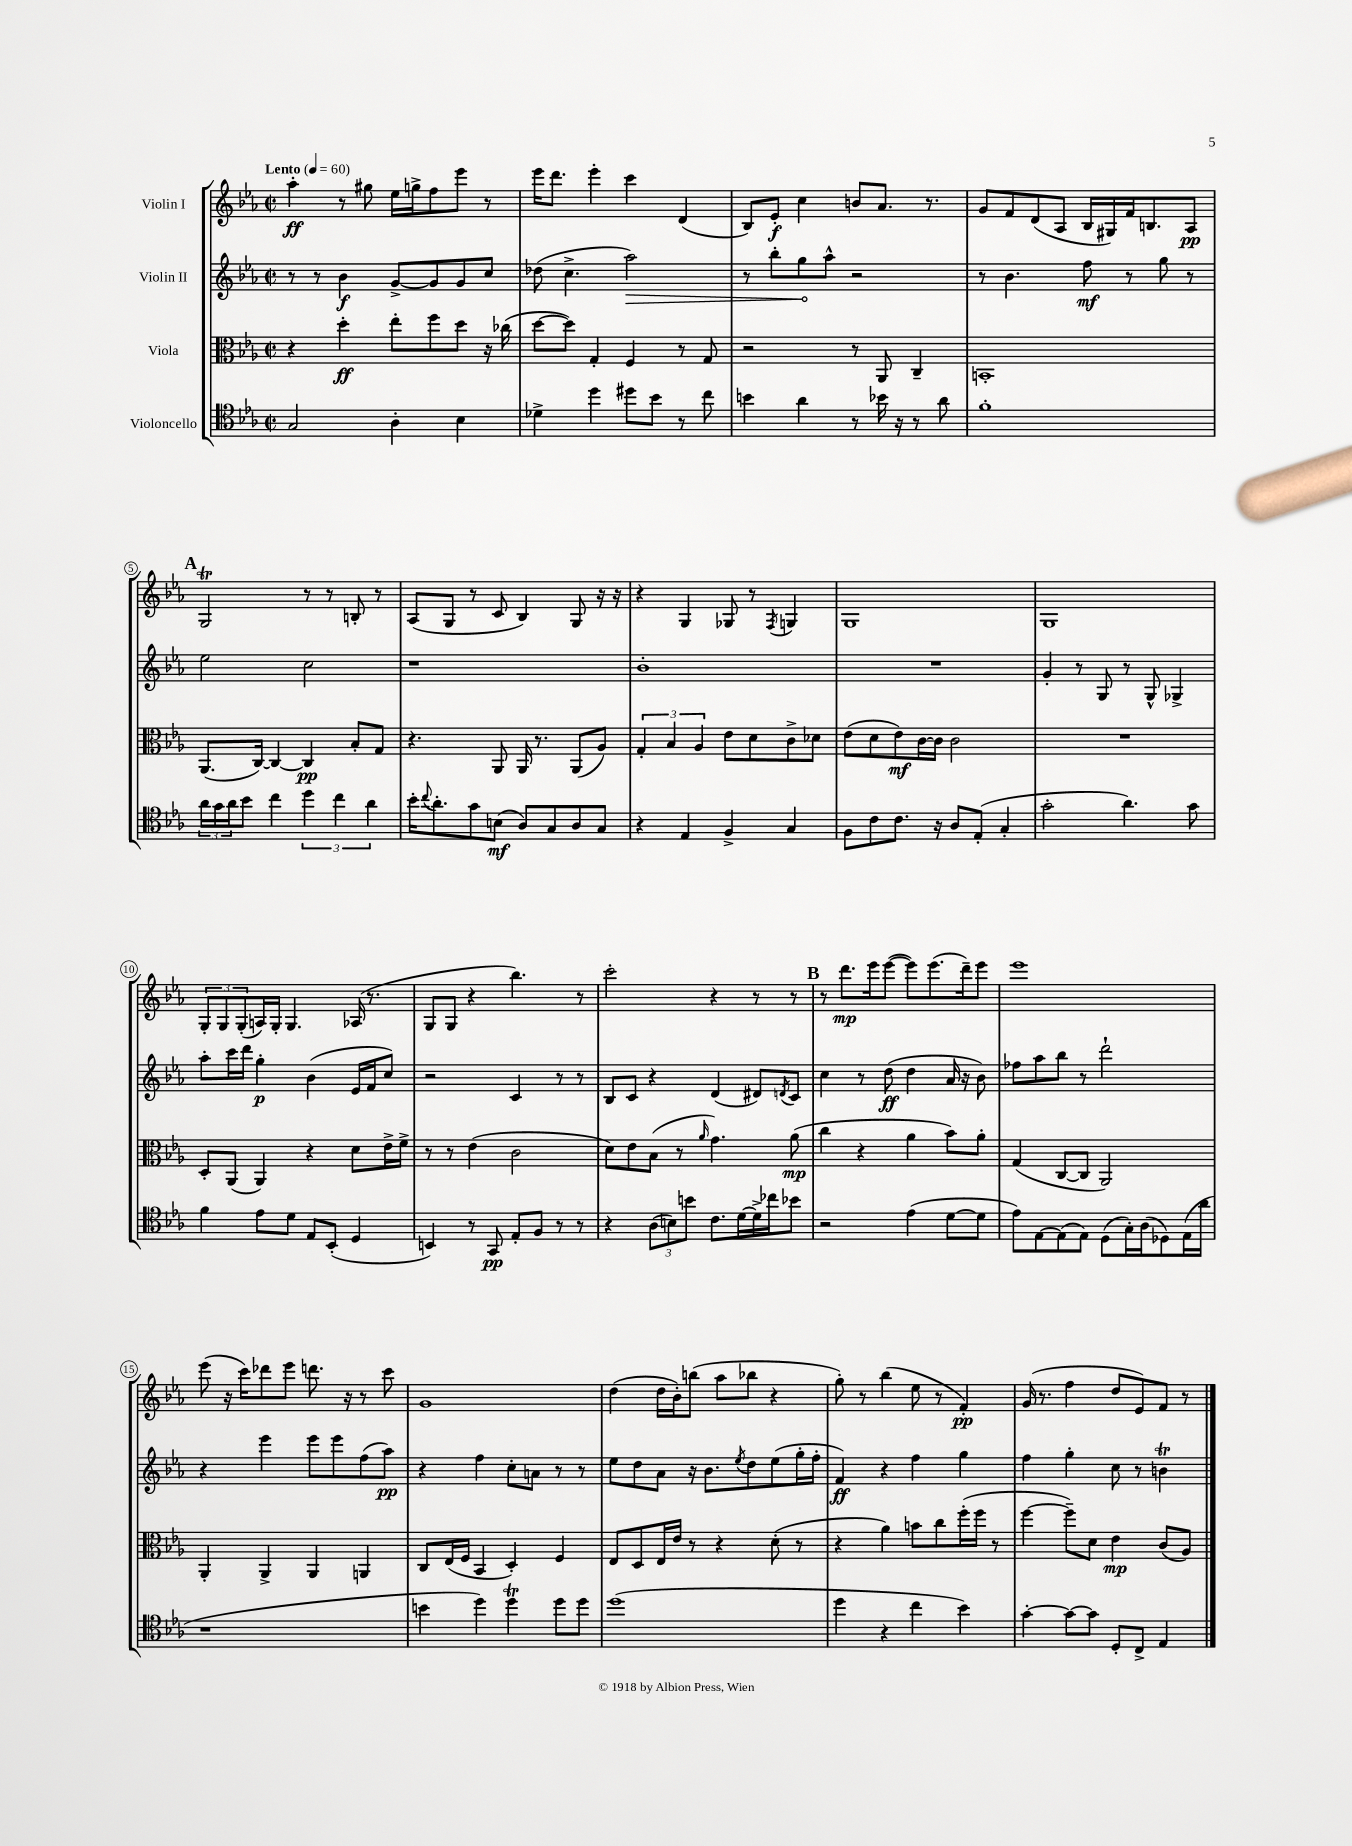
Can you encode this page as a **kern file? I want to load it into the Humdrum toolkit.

**kern	**dynam	**kern	**dynam	**kern	**dynam	**kern	**dynam
*part4	*part4	*part3	*part3	*part2	*part2	*part1	*part1
*staff4	*staff4	*staff3	*staff3	*staff2	*staff2	*staff1	*staff1
*I"Violoncello	*	*I"Viola	*	*I"Violin II	*	*I"Violin I	*
*clefC4	*	*clefC3	*	*clefG2	*	*clefG2	*
*k[b-e-a-]	*	*k[b-e-a-]	*	*k[b-e-a-]	*	*k[b-e-a-]	*
*M2/2	*	*M2/2	*	*M2/2	*	*M2/2	*
*met(c|)	*	*met(c|)	*	*met(c|)	*	*met(c|)	*
*MM60	*	*MM60	*	*MM60	*	*MM60	*
=1	=1	=1	=1	=1	=1	=1	=1
!	!	!	!	!	!	!LO:TX:a:B:t=Lento	!
2G/	.	4r	.	8r	.	4aa-'\	ff
.	.	.	.	8r	.	.	.
.	.	4dd'\	ff	4b-\	f	8r	.
.	.	.	.	.	.	8gg#X\	.
4A-'\	.	8ee-'\L	.	[8g^/L	.	16ee-\LL	.
.	.	.	.	.	.	16ggn^\J	.
.	.	8ff\	.	8g/]	.	8ff\	.
4B-\	.	8dd\J	.	8g/	.	8eee-\J	.
.	.	16r	.	8cc/J	.	8r	.
.	.	(16cc-X\	.	.	.	.	.
=2	=2	=2	=2	=2	=2	=2	=2
4d-X^\	.	[8dd\L	.	(8dd-X\	.	16eee-\KL	.
.	.	.	.	.	.	8.ddd\J	.
.	.	8dd\J])	.	4.cc^\	.	.	.
4dd\	.	4G'/	.	.	.	4eee-'\	.
!	!	!	!	!	!LO:HP:b	!	!
8dd#X\L	.	4F/	.	2aa-\)	>	4ccc\	.
8b-\J	.	.	.	.	.	.	.
8r	.	8r	.	.	.	(4d/	.
8cc\	.	8G/	.	.	.	.	.
=3	=3	=3	=3	=3	=3	=3	=3
4bn\	.	2r	.	8r	.	8B-/L)	.
.	.	.	.	8bb-'\L	.	8e-'/J	f
4a-\	.	.	.	8gg\	.	4cc\	.
.	.	.	.	8aa-^^\J	]	.	.
8r	.	8r	.	2r	.	8bn/L	.
16b-X\	.	8AA-/	.	.	.	8.a-/J	.
16r	.	.	.	.	.	.	.
8r	.	4C~/	.	.	.	.	.
.	.	.	.	.	.	8.r	.
8a-\	.	.	.	.	.	.	.
=4	=4	=4	=4	=4	=4	=4	=4
1f'	.	1BBn'	.	8r	.	8g/L	.
.	.	.	.	4.b-\	.	8f/	.
.	.	.	.	.	.	(8d/	.
.	.	.	.	.	.	8A-/J	.
.	.	.	.	8ff\	mf	16B-/LL	.
.	.	.	.	.	.	16G#X/)	.
.	.	.	.	8r	.	16f/J	.
.	.	.	.	.	.	8.Bn/	.
.	.	.	.	8gg\	.	.	.
.	.	.	.	8r	.	8A-/J	pp
!!LO:LB:g=z
!!LO:REH:place=s1:t=A
=5	=5	=5	=5	=5	=5	=5	=5
24a-\LL	.	(8.AA-/L	.	2ee-\	.	2Gt/	.
24g\	.	.	.	.	.	.	.
24a-\J	.	.	.	.	.	.	.
8b-\J	.	.	.	.	.	.	.
.	.	[16C/Jk)	.	.	.	.	.
4cc\	.	4C/_	.	.	.	.	.
6dd\	.	4C/]	pp	2cc\	.	8r	.
.	.	.	.	.	.	8r	.
6cc\	.	.	.	.	.	.	.
.	.	8B-'/L	.	.	.	8Bn'/	.
6a-\	.	.	.	.	.	.	.
.	.	8G/J	.	.	.	8r	.
=6	=6	=6	=6	=6	=6	=6	=6
16b-'\KL	.	4.r	.	1r	.	(8A-/L	.
8qqcc/	.	.	.	.	.	.	.
8.a-'\	.	.	.	.	.	.	.
.	.	.	.	.	.	8G/J	.
8g\	.	.	.	.	.	8r	.
(8Bn\J	mf	8AA-/	.	.	.	8c/	.
8A-/L)	.	16AA-/	.	.	.	4B-/)	.
.	.	8.r	.	.	.	.	.
8G/	.	.	.	.	.	.	.
8A-/	.	(8AA-/L	.	.	.	8G/	.
8G/J	.	8A-/J)	.	.	.	16r	.
.	.	.	.	.	.	16r	.
=7	=7	=7	=7	=7	=7	=7	=7
4r	.	6G'/	.	1b-'	.	4r	.
.	.	6B-/	.	.	.	.	.
4E-/	.	.	.	.	.	4G/	.
.	.	6A-/	.	.	.	.	.
4F^/	.	8e-\L	.	.	.	8G-X/	.
.	.	8d\	.	.	.	8r	.
.	.	.	.	.	.	8qF/	.
4G/	.	8c^\	.	.	.	4Gn/	.
.	.	8d-X\J	.	.	.	.	.
=8	=8	=8	=8	=8	=8	=8	=8
8F\L	.	(8e-\L	.	1r	.	1G	.
8c\	.	8d\	.	.	.	.	.
8.c\J	.	8e-\)	mf	.	.	.	.
.	.	[16c\L	.	.	.	.	.
16r	.	16c\JJ]	.	.	.	.	.
8A-/L	.	2c\	.	.	.	.	.
(8E-'/J	.	.	.	.	.	.	.
4G'/	.	.	.	.	.	.	.
=9	=9	=9	=9	=9	=9	=9	=9
2g'\	.	1r	.	4g'/	.	1G	.
.	.	.	.	8r	.	.	.
.	.	.	.	8G/	.	.	.
4.a-\)	.	.	.	8r	.	.	.
.	.	.	.	8G^^/	.	.	.
.	.	.	.	4G-X^/	.	.	.
8g\	.	.	.	.	.	.	.
!!LO:LB:g=z
=10	=10	=10	=10	=10	=10	=10	=10
4f\	.	8D'/L	.	8aa-'\L	.	12G'/L	.
.	.	.	.	.	.	12G/	.
.	.	(8AA-/J	.	16ccc\L	.	.	.
.	.	.	.	.	.	(12G'/	.
.	.	.	.	16ddd\JJ	.	.	.
8e-\L	.	4AA-/)	.	4gg'\	p	16An/L)	.
.	.	.	.	.	.	16G'/JJ	.
8d\J	.	.	.	.	.	4.G/	.
8E-/L	.	4r	.	(4b-\	.	.	.
(8BB-'/J	.	.	.	.	.	.	.
4D/	.	8d\L	.	16e-/LL	.	(16A-X/	.
.	.	.	.	16f/J	.	8.r	.
.	.	16e-^\L	.	8cc/J)	.	.	.
.	.	16f^\JJ	.	.	.	.	.
=11	=11	=11	=11	=11	=11	=11	=11
4BBn/)	.	8r	.	2r	.	8G/L	.
.	.	8r	.	.	.	8G/J	.
8r	.	(4e-\	.	.	.	4r	.
8GG/	pp	.	.	.	.	.	.
8E-'/L	.	2c\	.	4c/	.	4.bb-\)	.
8F/J	.	.	.	.	.	.	.
8r	.	.	.	8r	.	.	.
8r	.	.	.	8r	.	8r	.
=12	=12	=12	=12	=12	=12	=12	=12
4r	.	8d\L)	.	8B-/L	.	2ccc'\	.
.	.	8e-\	.	8c/J	.	.	.
(12A-\L	.	(8B-\J	.	4r	.	.	.
12Bn\)	.	.	.	.	.	.	.
.	.	8r	.	.	.	.	.
12bn\J	.	.	.	.	.	.	.
.	.	16qqa-/	.	.	.	.	.
8.c\L	.	4.g\)	.	(4d/	.	4r	.
[16d\L	.	.	.	.	.	.	.
16d^\]	.	.	.	8d#X/L)	.	8r	.
16cc-X\J	.	.	.	.	.	.	.
.	.	.	.	8qdn/	.	.	.
8b-X\J	.	(8a-\	mp	8c/J	.	8r	.
!!LO:REH:place=s1:t=B
=13	=13	=13	=13	=13	=13	=13	=13
2r	.	4cc\	.	4cc\	.	8r	.
.	.	.	.	.	.	8.ddd\L	mp
.	.	4r	.	8r	.	.	.
.	.	.	.	.	.	16eee-\k	.
.	.	.	.	(8dd\	ff	([8eee-\J	.
(4e-\	.	4a-\	.	4dd\	.	8eee-\L])	.
.	.	.	.	.	.	(8.eee-\	.
[8d\L	.	8b-\L)	.	16a-/	.	.	.
.	.	.	.	16r	.	16ddd~\k)	.
8d\J]	.	8a-'\J	.	8b-\)	.	8eee-\J	.
=14	=14	=14	=14	=14	=14	=14	=14
8e-\L)	.	(4G/	.	8ff-X\L	.	1eee-	.
[8E-\	.	.	.	8aa-\	.	.	.
(8E-\]	.	[8C/L	.	8bb-\J	.	.	.
8E-\J)	.	8C/J]	.	8r	.	.	.
(8D\L	.	2AA-/)	.	2ddd`\	.	.	.
16G'\L)	.	.	.	.	.	.	.
(16A-\J	.	.	.	.	.	.	.
8D-X\)	.	.	.	.	.	.	.
(16E-\L	.	.	.	.	.	.	.
16a-\JJ	.	.	.	.	.	.	.
!!LO:LB:g=z
=15	=15	=15	=15	=15	=15	=15	=15
1r	.	4AA-'/	.	4r	.	(8eee-\	.
.	.	.	.	.	.	16r	.
.	.	.	.	.	.	16ccc\KL)	.
.	.	4AA-^/	.	4eee-\	.	8ddd-X\	.
.	.	.	.	.	.	8eee-\J	.
.	.	4AA-/	.	8eee-\L	.	8.dddn\	.
.	.	.	.	8eee-\	.	.	.
.	.	.	.	.	.	16r	.
.	.	4AAn/	.	(8ff\	.	8r	.
.	.	.	.	8aa-\J)	pp	8ccc\	.
=16	=16	=16	=16	=16	=16	=16	=16
4bn\	.	8C/L	.	4r	.	1g	.
.	.	(16E-/L	.	.	.	.	.
.	.	16F/JJ	.	.	.	.	.
4dd\)	.	4BB-/	.	4ff\	.	.	.
4ddt\	.	4D'/)	.	8cc'\L	.	.	.
.	.	.	.	8an\J	.	.	.
8dd\L	.	4F/	.	8r	.	.	.
8dd\J	.	.	.	8r	.	.	.
=17	=17	=17	=17	=17	=17	=17	=17
(1dd	.	8E-/L	.	8ee-\L	.	(4dd\	.
.	.	8D/	.	8dd\	.	.	.
.	.	16E-/L	.	8a-\J	.	16dd\LL	.
.	.	16e-/JJ	.	.	.	16b-'\J)	.
.	.	8r	.	16r	.	(8bbn\J	.
.	.	.	.	8.b-\L	.	.	.
.	.	4r	.	.	.	8aa-\L	.
.	.	.	.	8qee-/	.	.	.
.	.	.	.	8dd\	.	8bb-X\J	.
.	.	(8d'\	.	(8ee-\	.	4r	.
.	.	8r	.	16gg'\L	.	.	.
.	.	.	.	16ff'\JJ	.	.	.
=18	=18	=18	=18	=18	=18	=18	=18
4dd\	.	4r	.	4f/)	ff	8gg'\)	.
.	.	.	.	.	.	8r	.
4r	.	4a-\)	.	4r	.	(4bb-\	.
4cc\	.	8bn\L	.	4ff\	.	8ee-\	.
.	.	8cc\	.	.	.	8r	.
4b-\)	.	(16ff'\L	.	4gg\	.	4f'/)	pp
.	.	16ff\JJ	.	.	.	.	.
.	.	8r	.	.	.	.	.
=19	=19	=19	=19	=19	=19	=19	=19
[4g'\	.	[4ff\	.	4ff\	.	(16g/	.
.	.	.	.	.	.	8.r	.
8g\L_	.	8ff~\L])	.	4gg'\	.	4ff\	.
8g\J]	.	8d\J	.	.	.	.	.
8D'/L	.	4e-\	mp	8cc\	.	8dd/L	.
8C^/J	.	.	.	8r	.	8e-/)	.
4E-/	.	(8c/L	.	4bnt\	.	8f/J	.
.	.	8A-/J)	.	.	.	8r	.
==	==	==	==	==	==	==	==
*-	*-	*-	*-	*-	*-	*-	*-
